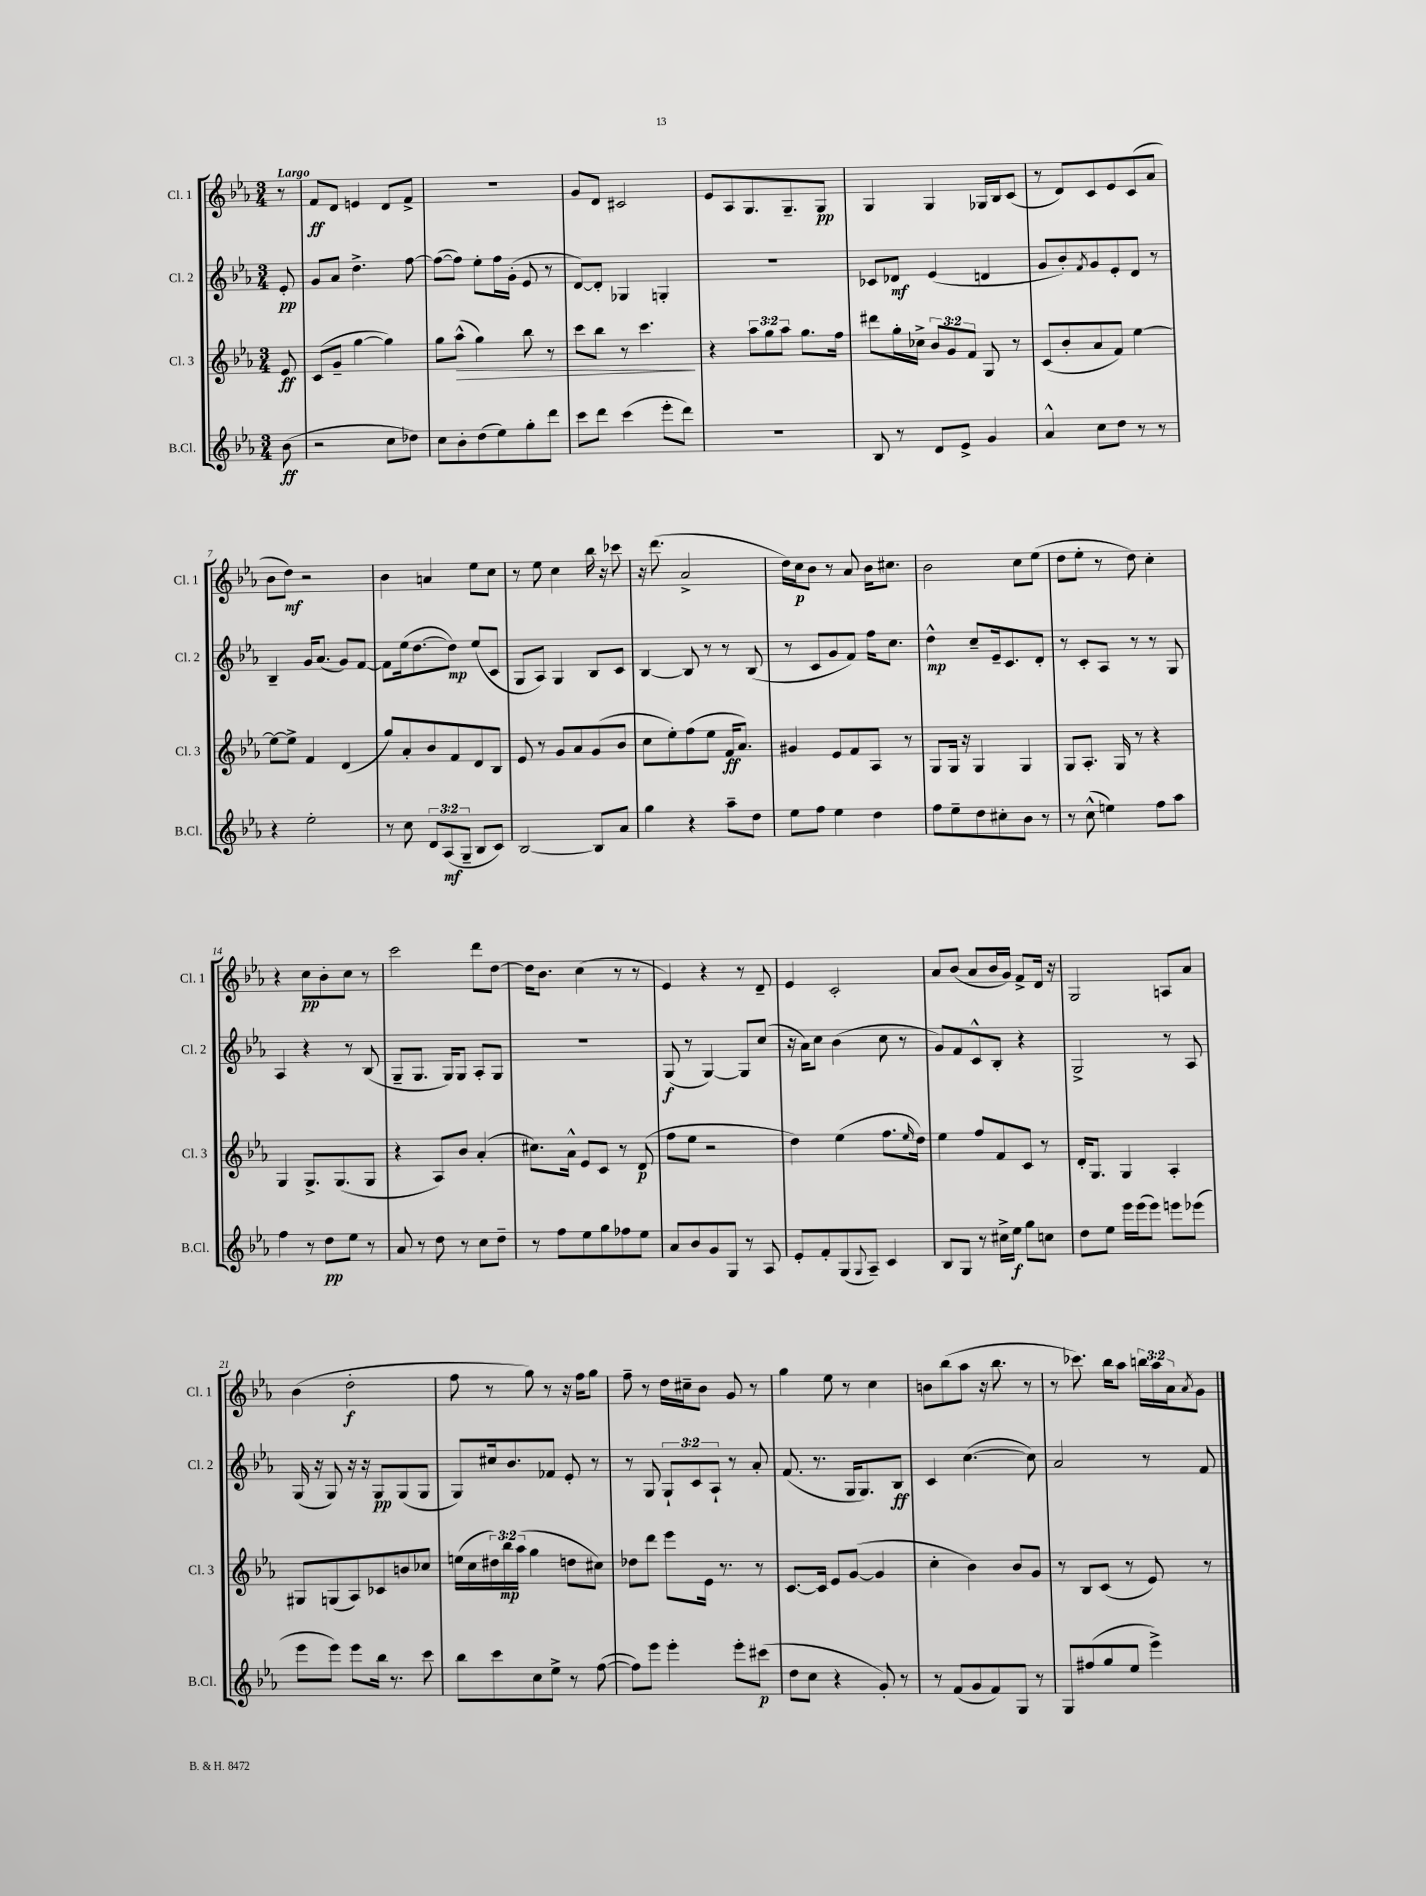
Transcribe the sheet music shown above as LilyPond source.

<<
\new StaffGroup <<
\new Staff = "s0" \with { instrumentName = "Cl. 1" shortInstrumentName = "Cl. 1" } {
    \clef treble \key ees \major \numericTimeSignature \time 3/4 \override Staff.TupletNumber.text = #tuplet-number::calc-fraction-text \partial 8 \tempo "Largo"
    r8 |
    f'8\ff d'8 e'4 d'8 f'8-> |
    R2. |
    g'8 d'8 cis'2 |
    ees'8 aes8 g8. g8.-- g8\pp |
    g4 g4 ges16 bes16 c'8( |
    r8 d'8) c'8 ees'8 c'8( aes'8 |
    bes'8 d''8\mf) r2 |
    bes'4 a'4 ees''8 c''8 |
    r8 ees''8 c''4 bes''16 r16 ces'''8 |
    r16 d'''8.( aes'2-> |
    d''16) c''16\p bes'8 r8 aes'8 bes'16 cis''8. |
    bes'2 c''8 ees''8( |
    d''8 ees''8-. r8 d''8) c''4-. |
    r4 c''8\pp bes'8-. c''8 r8 |
    c'''2 d'''8 d''8~ |
    d''16 bes'8. c''4( r8 r8 |
    ees'4) r4 r8 d'8-- |
    ees'4 c'2-. |
    aes'8 bes'8( aes'8 bes'16 g'16) f'8-> d'16 r16 |
    g2 a8 aes'8 |
    bes'4( d''2-.\f |
    f''8 r8 g''8) r8 r16 f''16 g''8 |
    f''8-- r8 d''16 cis''16-- bes'8 g'8 r8 |
    g''4 ees''8 r8 c''4 |
    b'8 bes''8( aes''8 r16 bes''8. r8 |
    r8 ces'''8.) bes''16 aes''8 \tuplet 3/2 { b''16 aes''16 aes'16 } \acciaccatura { aes'8 } g'8 \bar "|." |
}
\new Staff = "s1" \with { instrumentName = "Cl. 2" shortInstrumentName = "Cl. 2" } {
    \clef treble \key ees \major \numericTimeSignature \time 3/4 \override Staff.TupletNumber.text = #tuplet-number::calc-fraction-text \partial 8
    ees'8-.\pp |
    g'8 aes'8 d''4.-> f''8~ |
    f''8~( f''8) ees''8-. f''16 g'16-.( ees'8 r8 |
    d'8~) d'8-. ges4 g4-. |
    R2. |
    ces'8 des'8\mf ees'4( d'4 |
    g'8 bes'8-.) \acciaccatura { f'8 } g'8 ees'8-. d'8 r8 |
    bes4-- g'16 aes'8.( g'8) f'8~ |
    f'8 ees''16( d''8.~ d''8\mp) ees''8( c'8 |
    g8 aes8) g4 bes8 c'8 |
    bes4~ bes8 r8 r8 bes8( |
    r8 c'8 g'8 f'8) f''16 c''8. |
    d''4-^\mp c''8-- ees'16-- c'8. d'8-. |
    r8 c'8-. aes8 r8 r8 g8 |
    aes4 r4 r8 bes8( |
    g8-- g8. g16) g8 aes8-. g8 |
    R2. |
    g8\f( r8 g4~) g8 c''8( |
    r16 aes'16) c''8 bes'4( c''8 r8 |
    g'8) f'8 c'8-^ bes8-. r4 |
    g2-> r8 aes8 |
    g16( r16 g8) r16 r16 g8\pp g8( g8 |
    g8) cis''16 bes'8. fes'8 ees'8-. r8 |
    r8 g8 \tuplet 3/2 { g8-! c'8 aes8-! } r8 aes'8-. |
    f'8.( r8. g16 g8.) bes8\ff |
    c'4 c''4.~( c''8) |
    aes'2 r8 f'8 \bar "|." |
}
\new Staff = "s2" \with { instrumentName = "Cl. 3" shortInstrumentName = "Cl. 3" } {
    \clef treble \key ees \major \numericTimeSignature \time 3/4 \override Staff.TupletNumber.text = #tuplet-number::calc-fraction-text \partial 8
    ees'8\ff |
    c'8( g'8-- g''4~ g''4) |
    g''8 aes''8-^\>( g''4) bes''8 r8 |
    c'''8 bes''8 r8 c'''4.\! |
    r4 \tuplet 3/2 { aes''8 g''8 aes''8 } g''8. f''16 |
    dis'''8 g''16-. ces''16-> \tuplet 3/2 { bes'8 g'8 f'8 } g8 r8 |
    c'8( bes'8-. aes'8 f'8) ees''4~ |
    ees''8~ ees''8-> f'4 d'4( |
    g''8) aes'8-. bes'8 f'8 d'8 bes8 |
    ees'8 r8 g'8 aes'8 g'8( bes'8 |
    c''8 ees''8-.) f''8( ees''8 f'16\ff aes'8.) |
    gis'4 ees'8 f'8 aes8 r8 |
    g8 g16 r16 g4 g4 |
    g8 aes8.-. g16 r8 r4 |
    g4 g8.-> g8.( g8 |
    r4 aes8) bes'8 aes'4-.( |
    cis''8.) aes'16-^ ees'8 c'8 r8 d'8\p( |
    f''8 ees''8 r2 |
    d''4) ees''4( f''8. \grace { ees''16 } d''16) |
    ees''4 f''8 f'8 c'8 r8 |
    d'16-. g8. g4 aes4-. |
    gis8 g8( aes8) ces'8 b'8 ces''8 |
    e''16( c''16 \tuplet 3/2 { dis''16) bes''16\mp aes''16( } g''4 d''8 cis''8) |
    des''8 d'''8 ees'''8 ees'16 r8. r8 |
    c'8.~ c'16 ees'8 g'8~( g'4 |
    c''4-. bes'4) bes'8 g'8 |
    r8 bes8 c'8( r8 ees'8) r8 \bar "|." |
}
\new Staff = "s3" \with { instrumentName = "B.Cl." shortInstrumentName = "B.Cl." } {
    \clef treble \key ees \major \numericTimeSignature \time 3/4 \override Staff.TupletNumber.text = #tuplet-number::calc-fraction-text \partial 8
    bes'8\ff( |
    r2 c''8 des''8) |
    c''8 bes'8-. d''8( ees''8) g''8-. d'''8 |
    c'''8 d'''8 c'''4( ees'''8-. d'''8) |
    R2. |
    bes8 r8 d'8 ees'8-> g'4 |
    aes'4-^ c''8 d''8 r8 r8 |
    r4 ees''2-. |
    r8 c''8 \tuplet 3/2 { d'8 aes8\mf( g8-- } bes8 c'8) |
    bes2~ bes8 aes'8 |
    g''4 r4 aes''8-- d''8 |
    ees''8 f''8 ees''4 d''4 |
    f''8 ees''8-- d''8 cis''8-. bes'8 r8 |
    r8 c''8-^( e''4) f''8 aes''8 |
    f''4 r8 d''8\pp ees''8 r8 |
    aes'8 r8 d''8 r8 c''8 d''8-- |
    r8 f''8 ees''8 g''8 fes''8 ees''8 |
    aes'8 bes'8 g'8 g8 r8 aes8 |
    ees'8-. f'8-. g8( \appoggiatura { g8 } aes8--) c'4 |
    bes8 g8 r8 cis''16-> ees''16\f g''8 c''8 |
    d''8 ees''8 ees'''16 ees'''16( ees'''8) e'''8 ees'''8( |
    ees'''8 ees'''8) ees'''8 bes''16 r8. c'''8 |
    bes''8 c'''8 c''8 ees''8-> r8 f''8~( |
    f''8) ees'''8 ees'''4-. ees'''8-. cis'''8\p( |
    d''8 c''8 r4 g'8-.) r8 |
    r8 f'8( g'8 f'8) g8 r8 |
    g8 fis''8( g''8 ees''8 ees'''4->) \bar "|." |
}
>>
>>
